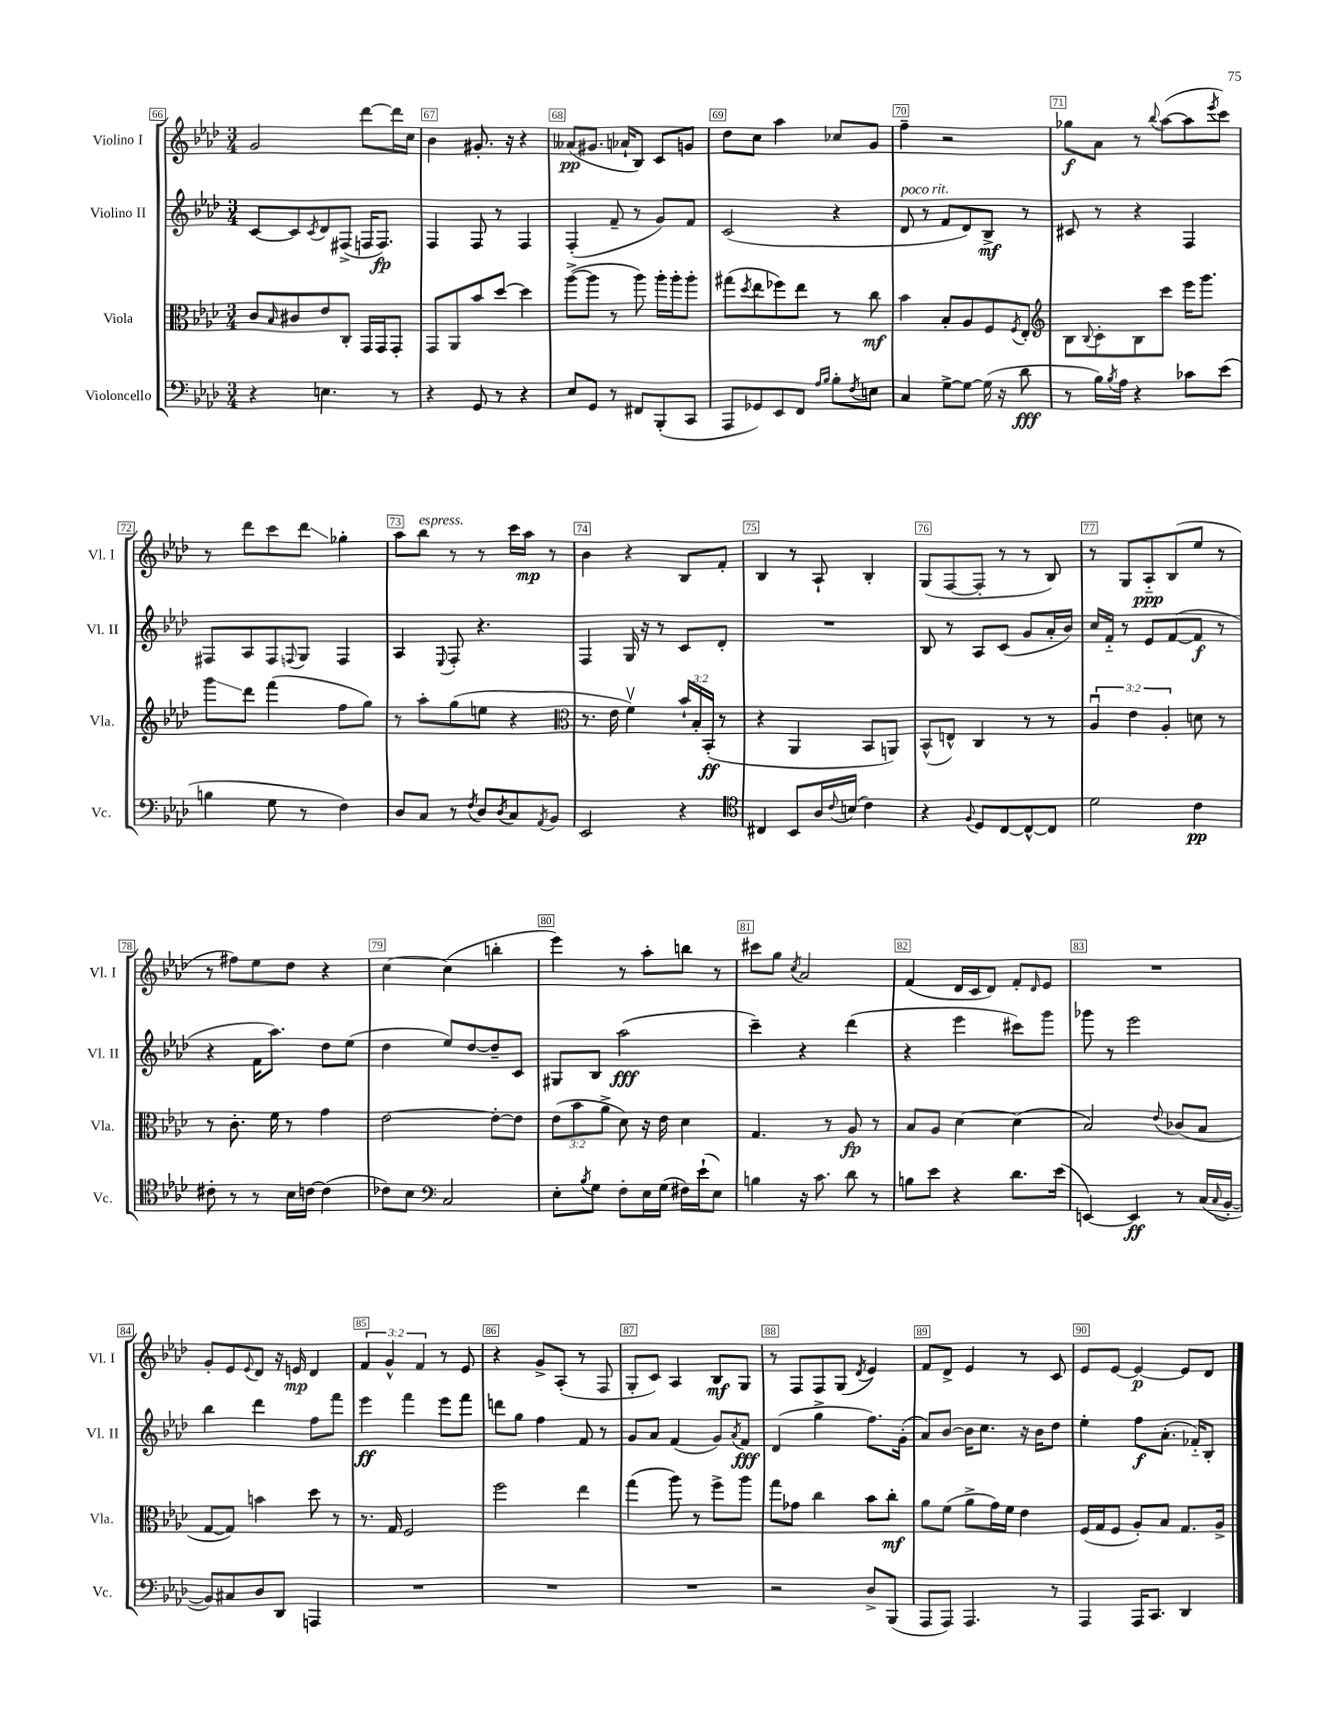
<<
\new StaffGroup <<
\new Staff = "s0" \with { instrumentName = "Violino I" shortInstrumentName = "Vl. I" } {
    \clef treble \key aes \major \numericTimeSignature \time 3/4 \override Staff.TupletNumber.text = #tuplet-number::calc-fraction-text
    g'2 des'''8~ des'''16 c''16 |
    bes'4 gis'8.-. r16 r4 |
    aeses'8\pp( gis'8. aes'16-! bes8) c'8 g'8 |
    des''8 c''8 aes''4 ces''8 g'8 |
    f''4-- r2 |
    ges''8\f aes'8 r8 \appoggiatura { bes''8 } aes''8~( aes''8 \acciaccatura { ees'''8 } c'''8) |
    r8 des'''8 c'''8 des'''8\glissando ges''4-. |
    aes''8 bes''8^\markup { \italic "espress." } r8 r8 c'''16 aes''16\mp r8 |
    bes'4 r4 bes8 f'8-. |
    bes4 r8 aes8-! bes4-. |
    g8( f8~ f8-. r8 r8 bes8) |
    r8 g8 aes8-_\ppp bes8( ees''8 r8 |
    r8 fis''8) ees''8 des''8 r4 |
    c''4~ c''4( b''4-. |
    ees'''4) r8 aes''8-. b''8 r8 |
    cis'''8 g''8 \acciaccatura { c''8 } aes'2 |
    f'4( des'16 c'16 des'8) f'8-. \grace { des'16 } ees'8 |
    R2. |
    g'8-. ees'8 \appoggiatura { ees'8 } des'8 r16 e'16\mp des'4 |
    \tuplet 3/2 { f'4 g'4-^ f'4 } r8 ees'8 |
    r4 g'8-> aes8-.( r8 f8 |
    g8-. c'8) aes4 bes8\mf g8 |
    r8 f8 f8 g8( \acciaccatura { des'8 } ees'4) |
    f'8 des'8-> ees'4 r8 c'8 |
    ees'8 ees'8~ ees'4~\p ees'8 des'8 \bar "|." |
}
\new Staff = "s1" \with { instrumentName = "Violino II" shortInstrumentName = "Vl. II" } {
    \clef treble \key aes \major \numericTimeSignature \time 3/4
    c'8~ c'8 \acciaccatura { c'8 } des'8 fis8->( f16 f8.\fp) |
    f4 f8 r8 f4 |
    f4-.( f'8-- r8 g'8) f'8 |
    c'2( r4 |
    des'8^\markup { \italic "poco rit." } r8 f'8 des'8) bes8->\mf r8 |
    cis'8 r8 r4 f4 |
    fis8 aes8 fis8 \appoggiatura { f8 } g8 f4 |
    aes4 \appoggiatura { ees8 } f8-. r4. |
    f4 g16 r16 r8 c'8 des'8-. |
    R2. |
    bes8 r8 aes8 c'8( g'8 aes'16-. bes'16) |
    c''16 f'16-_ r8 ees'8 f'8~( f'8\f r8 |
    r4 f'16 aes''8.) des''8 ees''8( |
    des''4 ees''8) des''8~ des''8-- c'8 |
    gis8 bes8 aes''2\fff( |
    c'''4--) r4 des'''4( |
    r4 ees'''4 cis'''8) g'''8 |
    ges'''8 r8 ees'''2 |
    bes''4 des'''4 f''8 f'''8 |
    ees'''4\ff f'''4 ees'''8 f'''8 |
    d'''8 g''8 f''4 f'8 r8 |
    g'8 aes'8 f'4( g'8) \acciaccatura { aes'8 } f'8\fff |
    des'4( g''4-> f''8.) g'16-.( |
    aes'8) bes'8~ bes'16 c''8. r16 bes'16 des''8 |
    ees''4-. f''8\f aes'8.-.( fes'16-_) bes8-. \bar "|." |
}
\new Staff = "s2" \with { instrumentName = "Viola" shortInstrumentName = "Vla." } {
    \clef alto \key aes \major \numericTimeSignature \time 3/4 \override Staff.TupletNumber.text = #tuplet-number::calc-fraction-text
    c'8 \grace { bes16 } cis'8 ees'8 c8-. g,16 g,16 g,8-. |
    g,8 aes,8 bes'8 des''8~ des''4 |
    aes''8~->( aes''8 r8 aes''8) aes''16-. aes''16-. aes''8-. |
    gis''8( \acciaccatura { des''8 } ees''8 fes''8) ees''8 r8 c''8\mf |
    bes'4 bes8-. aes8 f8 \acciaccatura { f8 } ees8-. |
    \clef treble bes8 \appoggiatura { bes8 } c'8-. bes8 c'''8 ees'''16 g'''8. |
    g'''8\glissando des'''8 f'''4( f''8 g''8) |
    r8 aes''8-. g''8( e''8 r4 |
    \clef alto r8. ees'16 f'4\upbow) \tuplet 3/2 { bes'16-! bes16-. bes,16-.\ff( } r8 |
    r4 aes,4 bes,8 a,8) |
    bes,8-^( e8-^) c4 r8 r8 |
    \tuplet 3/2 { aes4\downbow ees'4 aes4-. } d'8 r8 |
    r8 c'8.-. f'16 r8 g'4 |
    ees'2~ ees'8~-. ees'8 |
    \tuplet 3/2 { ees'8( bes'8 aes'8-> } des'8) r16 ees'16 des'4 |
    g4. r8 aes8\fp r8 |
    bes8 aes8 des'4~ des'4( |
    bes2) \appoggiatura { ees'8 } ces'8( bes8 |
    g8~ g8) b'4 des''8 r8 |
    r8. g16 f2 |
    f''2 ees''4 |
    g''4( aes''8) r8 f''8-> aes''8 |
    g''8 ges'8 c''4 bes'8 c''8-.\mf |
    aes'8 f'8( aes'8-> g'16) f'16 ees'4 |
    f16( g16 f8 aes8-.) bes8 g8. aes16-> \bar "|." |
}
\new Staff = "s3" \with { instrumentName = "Violoncello" shortInstrumentName = "Vc." } {
    \clef bass \key aes \major \numericTimeSignature \time 3/4
    r4 e4. r8 |
    r4 g,8 r8 r4 |
    ees8 g,8 r8 fis,8 bes,,8-.( c,8 |
    aes,,8 ges,8) ees,8 f,8 \grace { aes16 bes16 } bes8-. \acciaccatura { f8 } e8 |
    c4 g8~-> g8~ g16( r16 des'8\fff |
    r8 bes16) \acciaccatura { bes8 } aes16 r4 ces'8 ees'8( |
    b4 g8 r8 f4) |
    des8 c8 r8 \acciaccatura { f8 } des8 \acciaccatura { des8 } c8 \acciaccatura { aes,8 } bes,8 |
    ees,2 r4 |
    \clef tenor cis4 bes,8 aes16 \appoggiatura { c'8 } b16( c'4) |
    r4 \appoggiatura { f8 } des8 c8~ c8~-^ c8 |
    des'2 c'4\pp |
    cis'8-. r8 r8 bes16 c'16~ c'4( |
    ces'8) bes8 \clef bass c2 |
    ees8-. \acciaccatura { bes8 } g8 f8-. ees16 g16( fis16) ees'16-!( ees8) |
    b4 r16 c'8. des'8 r8 |
    b8 ees'8 r4 des'8. ees'16( |
    e,4~) e,4\ff r8 c16( \appoggiatura { c8 } bes,16~-. |
    bes,8) cis8 des8 des,8 a,,4 |
    R2. |
    R2. |
    R2. |
    r2 des8-> bes,,8( |
    aes,,8 aes,,8) aes,,4. r8 |
    aes,,4 aes,,16 c,8. des,4 \bar "|." |
}
>>
>>
\layout { \context { \Score currentBarNumber = #66 \override BarNumber.break-visibility = ##(#f #t #t) barNumberVisibility = #all-bar-numbers-visible \override BarNumber.stencil = #(make-stencil-boxer 0.1 0.3 ly:text-interface::print) } }
